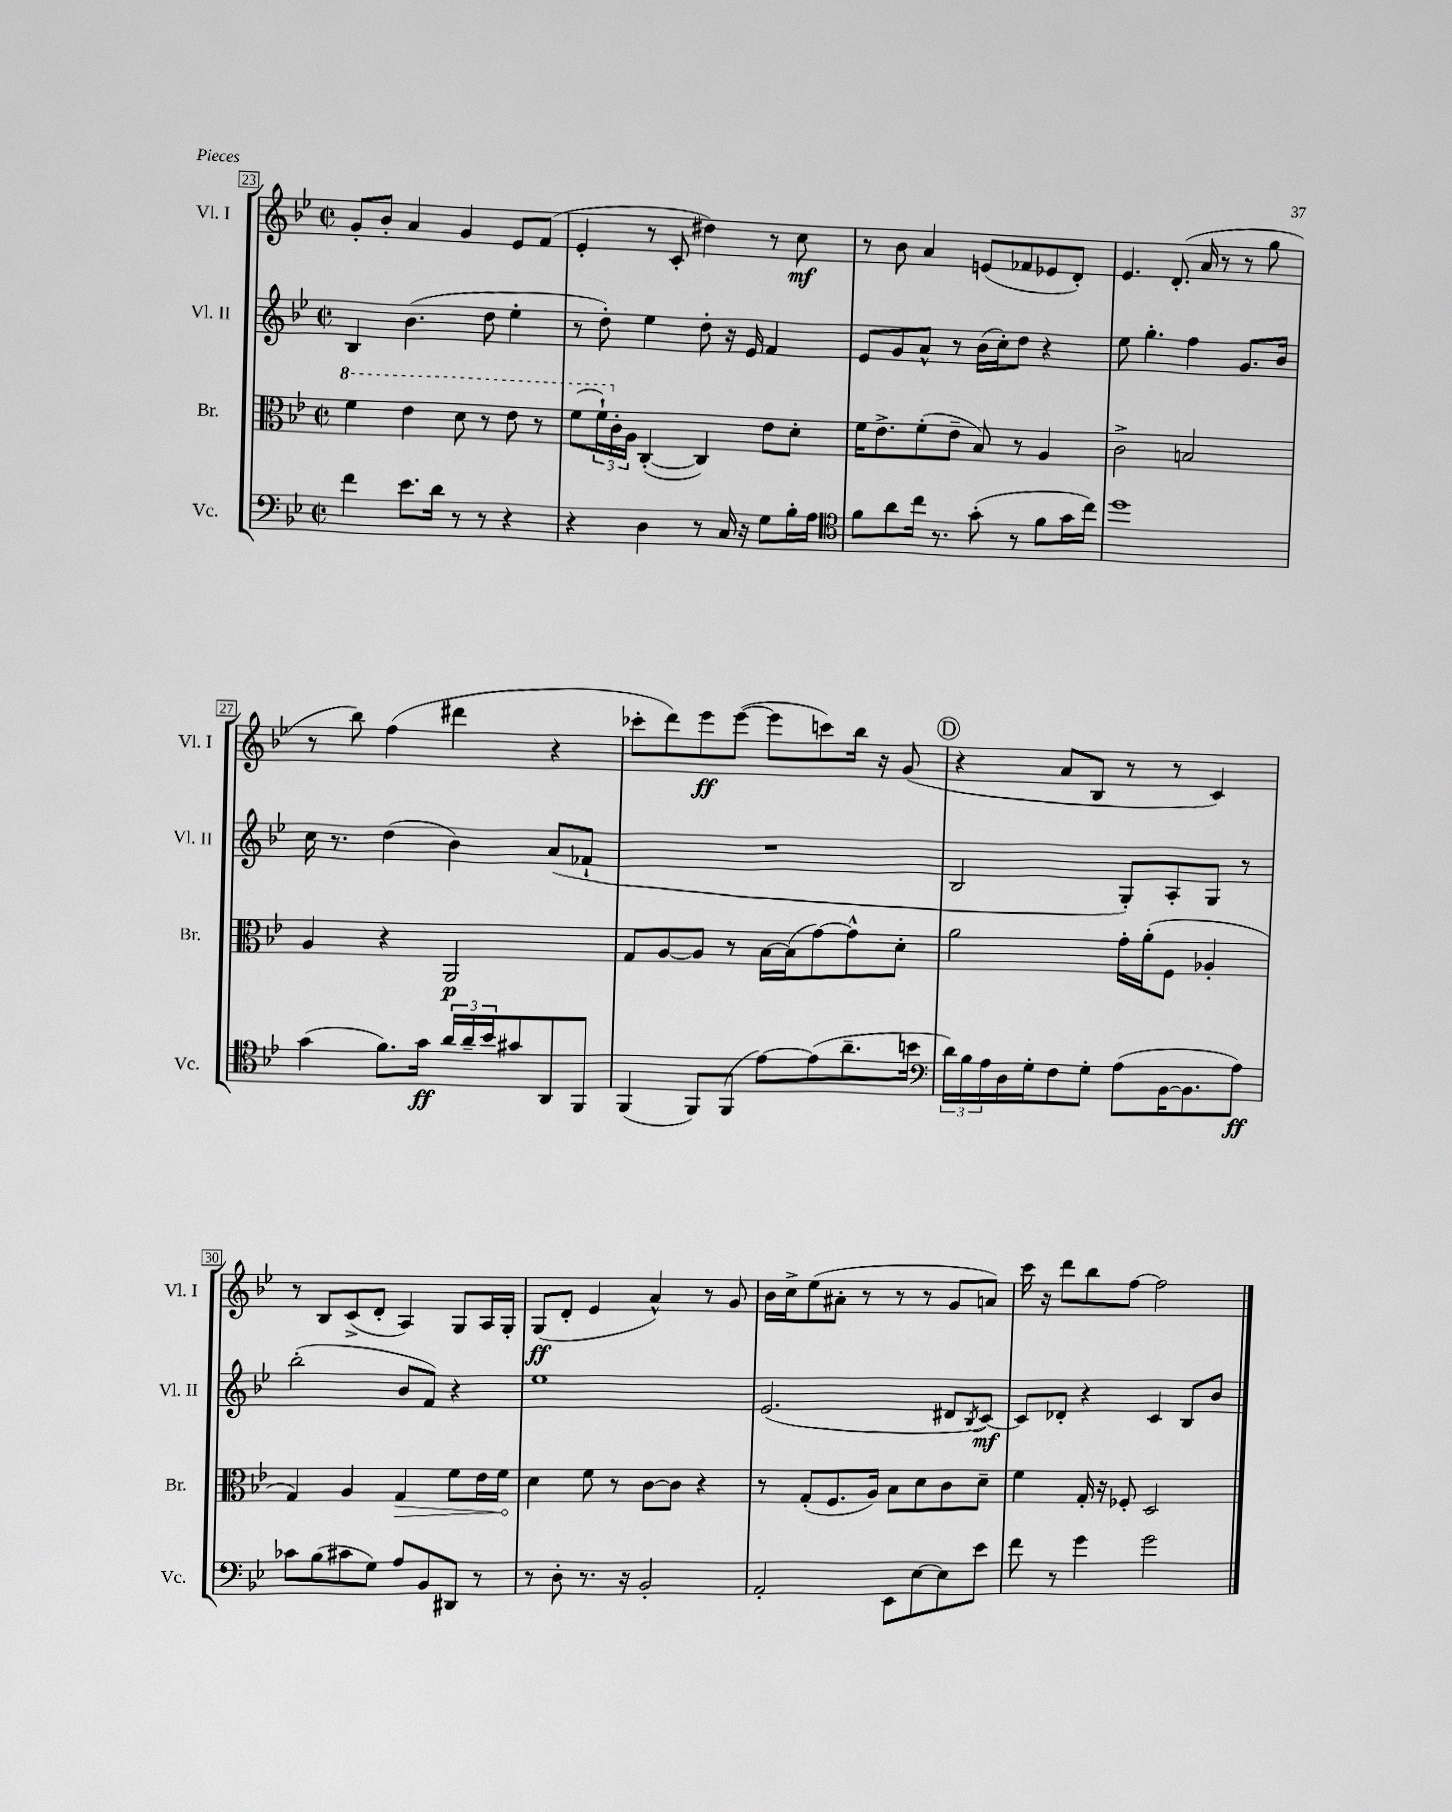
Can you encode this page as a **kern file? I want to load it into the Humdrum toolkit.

**kern	**kern	**kern	**kern
*staff4	*staff3	*staff2	*staff1
*clefF4	*clefC3	*clefG2	*clefG2
*k[b-e-]	*k[b-e-]	*k[b-e-]	*k[b-e-]
*M2/2	*M2/2	*M2/2	*M2/2
*met(c|)	*met(c|)	*met(c|)	*met(c|)
4f	4ff	4B-	8g'
.	.	.	8b-'
8.e-	4ee-	(4.b-	4a
16d	.	.	.
8r	8dd	.	4g
8r	8r	8dd	.
4r	8ee-	4ee-'	8e-
.	8r	.	(8f
=	=	=	=
4r	(8ff	8r	4e-'
.	24ff`)	8dd')	.
.	24c'	.	.
.	24A	.	.
4D	([4C'	4ee-	8r
.	.	.	8c'
8r	4C])	8dd'	4dd#)
16C	.	16r	.
16r	.	16e-	.
8G	8e-	4f	8r
16B-'	8d'	.	8cc
16A	.	.	.
=	=	=	=
*clefC4	*	*	*
8f	16f	8e-	8r
.	8.e-^	.	.
8a	.	8g	8b-
16cc	(8f'	8a^^	4a
8.r	.	.	.
.	8e-~	8r	.
(8g'	8B-)	(16b-	(8e
.	.	16cc')	.
8r	8r	8dd	8f-
8f	4A	4r	8e-
16g	.	.	8d')
16cc)	.	.	.
=	=	=	=
1dd	2c^	8ee-	4.e-
.	.	4.gg'	.
.	.	.	(8.d'
.	2B	4ff	.
.	.	.	16a
.	.	.	8r
.	.	8.g	8r
.	.	.	8gg
.	.	16b-	.
=	=	=	=
(4g	4A	16cc	8r
.	.	8.r	.
.	.	.	8bb-)
8.f)	4r	(4dd	(4ff
16g	.	.	.
24a	2AA	4b-)	4ddd#
24a~	.	.	.
24b-	.	.	.
8g#	.	.	.
8AA	.	(8a	4r
8FF	.	8f-`	.
=	=	=	=
(4FF	8G	1r	8ccc-'
.	[8A	.	8ddd)
8FF)	8A]	.	8eee-
(8FF	8r	.	([8eee-
[8e-)	[16B-	.	8eee-]
.	(16B-]	.	.
(8e-]	[8g)	.	8ccc)
8.a~	8g^^]	.	16bb-
.	.	.	16r
.	8d'	.	(8g
16b	.	.	.
=	=	=	=
*clefF4	*	*	*
24d)	2a	2B-	4r
24B-	.	.	.
24A	.	.	.
16D	.	.	.
16G'	.	.	.
8F	.	.	8a
8G'	.	.	8B-
(8A	16g'	8G')	8r
.	(16a'	.	.
[16BB-	8F	8A'	8r
8.BB-]	.	.	.
.	4A-'	8G	4c)
8A)	.	8r	.
=	=	=	=
8c-	4G)	(2bb-'	8r
(8B-	.	.	8B-
8c#	4A	.	(8c^
8G)	.	.	8d'
8A	4G	8b-	4A)
8BB-	.	8f)	.
8DD#	8f	4r	8G
8r	16e-	.	16A
.	16f	.	16G'
=	=	=	=
8r	4d	1ee-	(8G
8D'	.	.	8d'
8.r	8f	.	4e-
.	8r	.	.
16r	.	.	.
2BB-'	[8c	.	4a^^)
.	8c]	.	.
.	4r	.	8r
.	.	.	8g
=	=	=	=
2AA'	8r	(2.e-	16b-
.	.	.	16cc^
.	(8G'	.	(8ee-
.	8.F	.	8a#'
.	.	.	8r
.	16A)	.	.
8EE-	8B-	.	8r
[8E-	8d	.	8r
8E-]	8c	8d#	8g
.	.	8qB-	.
8e-	8d~	[8c)	8a)
=	=	=	=
8f	4f	8c]	16ccc
.	.	.	16r
8r	.	8d-'	8ddd
4g	16G'	4r	8bb-
.	16r	.	.
.	8F-'	.	[8ff
2g	2D	4c	2ff]
.	.	8B-	.
.	.	8b-	.
==	==	==	==
*-	*-	*-	*-
